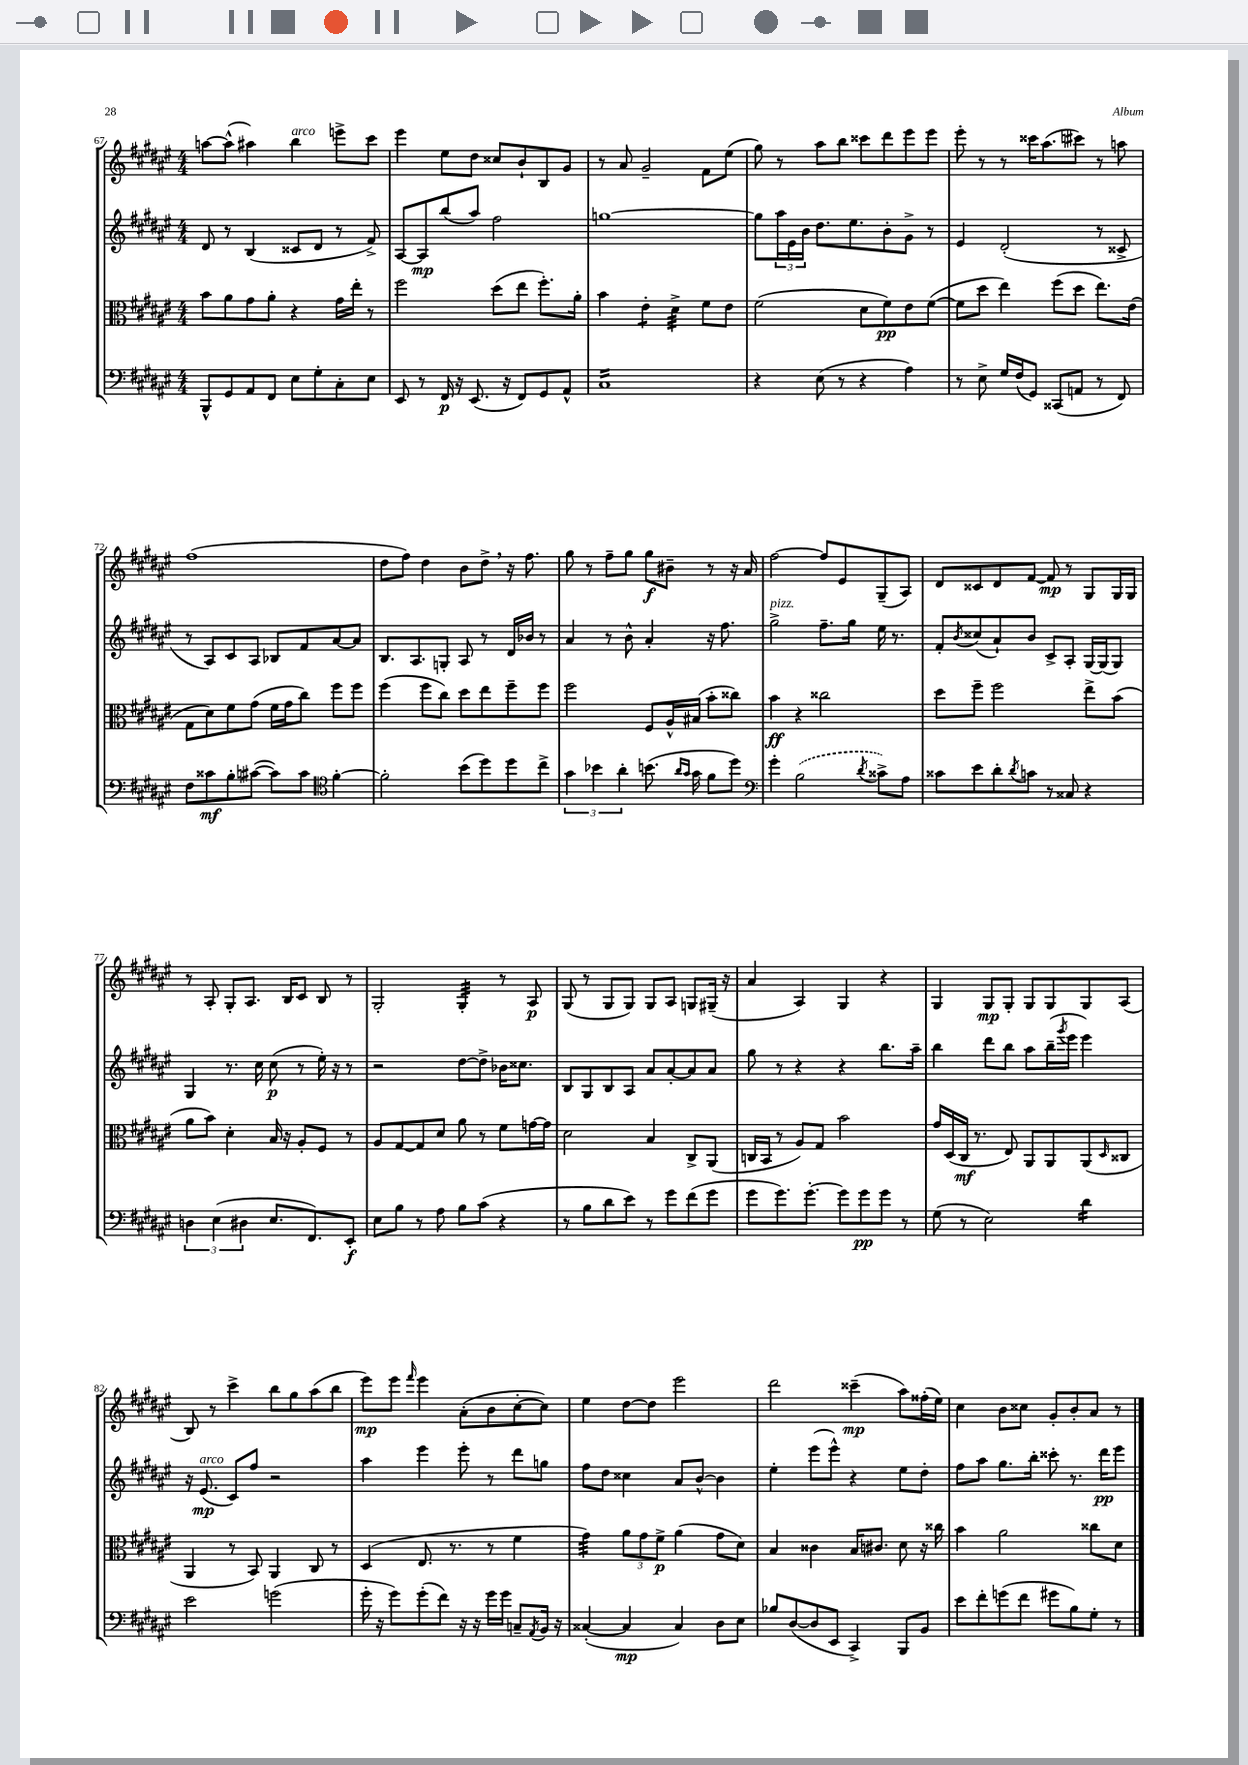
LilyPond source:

<<
\new StaffGroup <<
\new Staff = "s0" {
    \clef treble \key fis \major \numericTimeSignature \time 4/4
    a''8~ a''8-^( ais''4) b''4^\markup { \italic "arco" } e'''8-> cis'''8 |
    eis'''4 eis''8 dis''8 cisis''8 b'8-! b8 gis'8 |
    r8 ais'8 gis'2-- fis'8 eis''8( |
    gis''8) r8 ais''8 b''8 cisis'''8 dis'''8 eis'''8 eis'''8 |
    eis'''8-. r8 r8 cisis'''16 ais''8.( cis'''8) r8 a''8 |
    fis''1( |
    dis''8 fis''8) dis''4 b'8 dis''8-> \breathe r16 fis''8. |
    gis''8 r8 fis''8-- gis''8 gis''8\f bis'8-- r8 r16 ais'16 |
    fis''2~ fis''8 eis'8 gis8--( ais8) |
    dis'8 cisis'8 dis'8 fis'8~ fis'8\mp r8 gis8 gis16 gis16 |
    r8 ais8-. gis8-. ais8. b16 cis'8 b8 r8 |
    gis2-. gis4:32-. r8 ais8\p |
    gis8( r8 gis8 gis8) gis8 ais8 g8 gis16--( r16 |
    ais'4 ais4) gis4 r4 |
    gis4 gis8\mp gis8-. gis8 gis8 gis8 ais8( |
    b8) r8 cis'''4-> b''8 gis''8 ais''8( b''8 |
    eis'''8\mp) eis'''8 \grace { fis'''16 } eis'''4 ais'8-.( b'8 cis''8~-. cis''8) |
    eis''4 dis''8~ dis''8 eis'''2 |
    dis'''2 cisis'''4--\mp( ais''8) fisis''16-.( eis''16) |
    cis''4 b'8 cisis''8 gis'8-. b'8-. ais'8 r8 \bar "|." |
}
\new Staff = "s1" {
    \clef treble \key fis \major \numericTimeSignature \time 4/4
    dis'8 r8 b4( cisis'8 dis'8 r8 fis'8->) |
    ais8~ ais8\mp b''8( ais''8) fis''2 |
    g''1~ |
    g''8 \tuplet 3/2 { ais''16 eis'16 b'16 } dis''8. eis''8. b'8-. gis'8-> r8 |
    eis'4 dis'2-.( r8 cisis'8-> |
    r8 ais8) cis'8 ais8 bes8 fis'8 ais'8~ ais'8 |
    b8. ais8. g8-. ais8 r8 dis'16 bes'16 r8 |
    ais'4 r8 b'8-^ ais'4-. r16 fis''8. |
    gis''2->^\markup { \italic "pizz." } fis''8.-- gis''16 eis''16 r8. |
    fis'8-. \acciaccatura { b'8 } cisis''8( ais'8-!) b'8 cis'8-> ais8-. gis16~ gis16( gis8) |
    gis4 r8. cis''16 cis''8\p( r8 eis''16-.) r16 r8 |
    r2 dis''8~ dis''8-> bes'16 cisis''8. |
    b8 gis8 b8 ais8 ais'8 ais'8~-. ais'8 ais'8 |
    gis''8 r8 r4 r4 b''8. ais''16-- |
    b''4 dis'''8 b''8 ais''8 b''16--( \acciaccatura { gis'''8 } eis'''16 eis'''4) |
    r16 eis'8.\mp^\markup { \italic "arco" }( cis'8) fis''8 r2 |
    ais''4 eis'''4 eis'''8-. r8 dis'''8 g''8 |
    fis''8 dis''8 cisis''4 ais'8 b'8~-^ b'4 |
    eis''4-. eis'''8( eis'''8-^) r4 eis''8 dis''8-. |
    fis''8 ais''8 gis''8. b''16-. cisis'''8-. r8. dis'''16\pp eis'''8 \bar "|." |
}
\new Staff = "s2" {
    \clef alto \key fis \major \numericTimeSignature \time 4/4
    b'8 ais'8 gis'8 ais'8-. r4 gis'16 eis''16-. r8 |
    fis''2 dis''8( eis''8 fis''8.-.) ais'16-. |
    b'4 eis'4:8-. dis'4:32-> fis'8 eis'8 |
    fis'2( dis'8 fis'8\pp) eis'8 fis'8~( |
    fis'8 dis''8 eis''4) fis''8( dis''8 eis''8.) eis'16( |
    gis8 dis'8) fis'8 gis'8( fis'16 gis'16 cis''8) fis''8 fis''8 |
    fis''4( fis''8 cis''8) dis''8 eis''8 fis''8-- fis''8 |
    fis''2 fis8 ais16-^ bis16( b'8-. cisis''8) |
    b'4\ff r4 cisis''2 |
    dis''8 fis''8-- fis''2 eis''8-> b'8( |
    ais'8 b'8) dis'4-. b16 r16 ais8-. fis8 r8 |
    ais8 gis8~ gis8 dis'8 ais'8 r8 fis'8 g'16~ g'16 |
    dis'2 b4 cis8-> ais,8( |
    c16 b,16 r8 ais8) gis8 b'2 |
    gis'16 dis16( cis16\mf r8. eis8) ais,8 ais,8 ais,8( \grace { dis16 } cisis8 |
    ais,4 r8 b,8) ais,4 cis8 r8 |
    dis4( eis8. r8. r8 fis'4 |
    gis'4:32) \tuplet 3/2 { ais'8 gis'8 fis'8->\p } ais'4( gis'8 dis'8) |
    b4 cisis'4 b16 cis'8. dis'8 r16 cisis''16 |
    b'4 ais'2 cisis''8 dis'8 \bar "|." |
}
\new Staff = "s3" {
    \clef bass \key fis \major \numericTimeSignature \time 4/4
    b,,8-^ gis,8 ais,8 fis,8 eis8 gis8-. cis8-. eis8 |
    eis,8 r8 fis,16\p r16 eis,8.( r16 fis,8) gis,8 ais,8-^ |
    cis1:16 |
    r4 eis8( r8 r4 ais4) |
    r8 eis8-> gis16 fis16( gis,8) cisis,8( a,8 r8 fis,8) |
    fis8 cisis'8\mf b8-. cis'8~( cis'8) cis'8 \clef tenor fis'4~-. |
    fis'2-. b'8( dis''8) dis''8 cis''8-> |
    \tuplet 3/2 { gis'4 bes'4 ais'4-. } b'8.( \grace { ais'16 gis'16 } gis'16 fis'8 dis''8) |
    \clef bass gis'4-. \once \slurDashed b2( \acciaccatura { dis'8 } cisis'8->) ais8 |
    cisis'8 eis'8 dis'8-. \acciaccatura { dis'8 } c'8 r8 cisis8 r4 |
    \tuplet 3/2 { d4 eis4( dis4 } eis8. fis,8.) eis,8-.\f |
    eis8 b8 r8 ais8 b8 cis'8( r4 |
    r8 b8 dis'8 eis'8) r8 gis'8 fis'8( gis'8 |
    gis'8 gis'8.) gis'8.~-. gis'8 gis'8\pp gis'8 r8 |
    gis8( r8 eis2) dis'4:16 |
    eis'2 g'2( |
    gis'16-. r16 gis'8) gis'8-.( fis'8) r16 r16 gis'16 gis'16 c8-- \acciaccatura { ais,8 } b,16 r16 |
    cisis4~-.( cisis4\mp cisis4) dis8 eis8 |
    bes8 dis8~( dis8 eis,8 cis,4->) b,,8 b,8 |
    eis'8 fis'8-. g'8( fis'8 gis'8 b8) gis8-. r8 \bar "|." |
}
>>
>>
\layout { \context { \Score currentBarNumber = #67 } }
